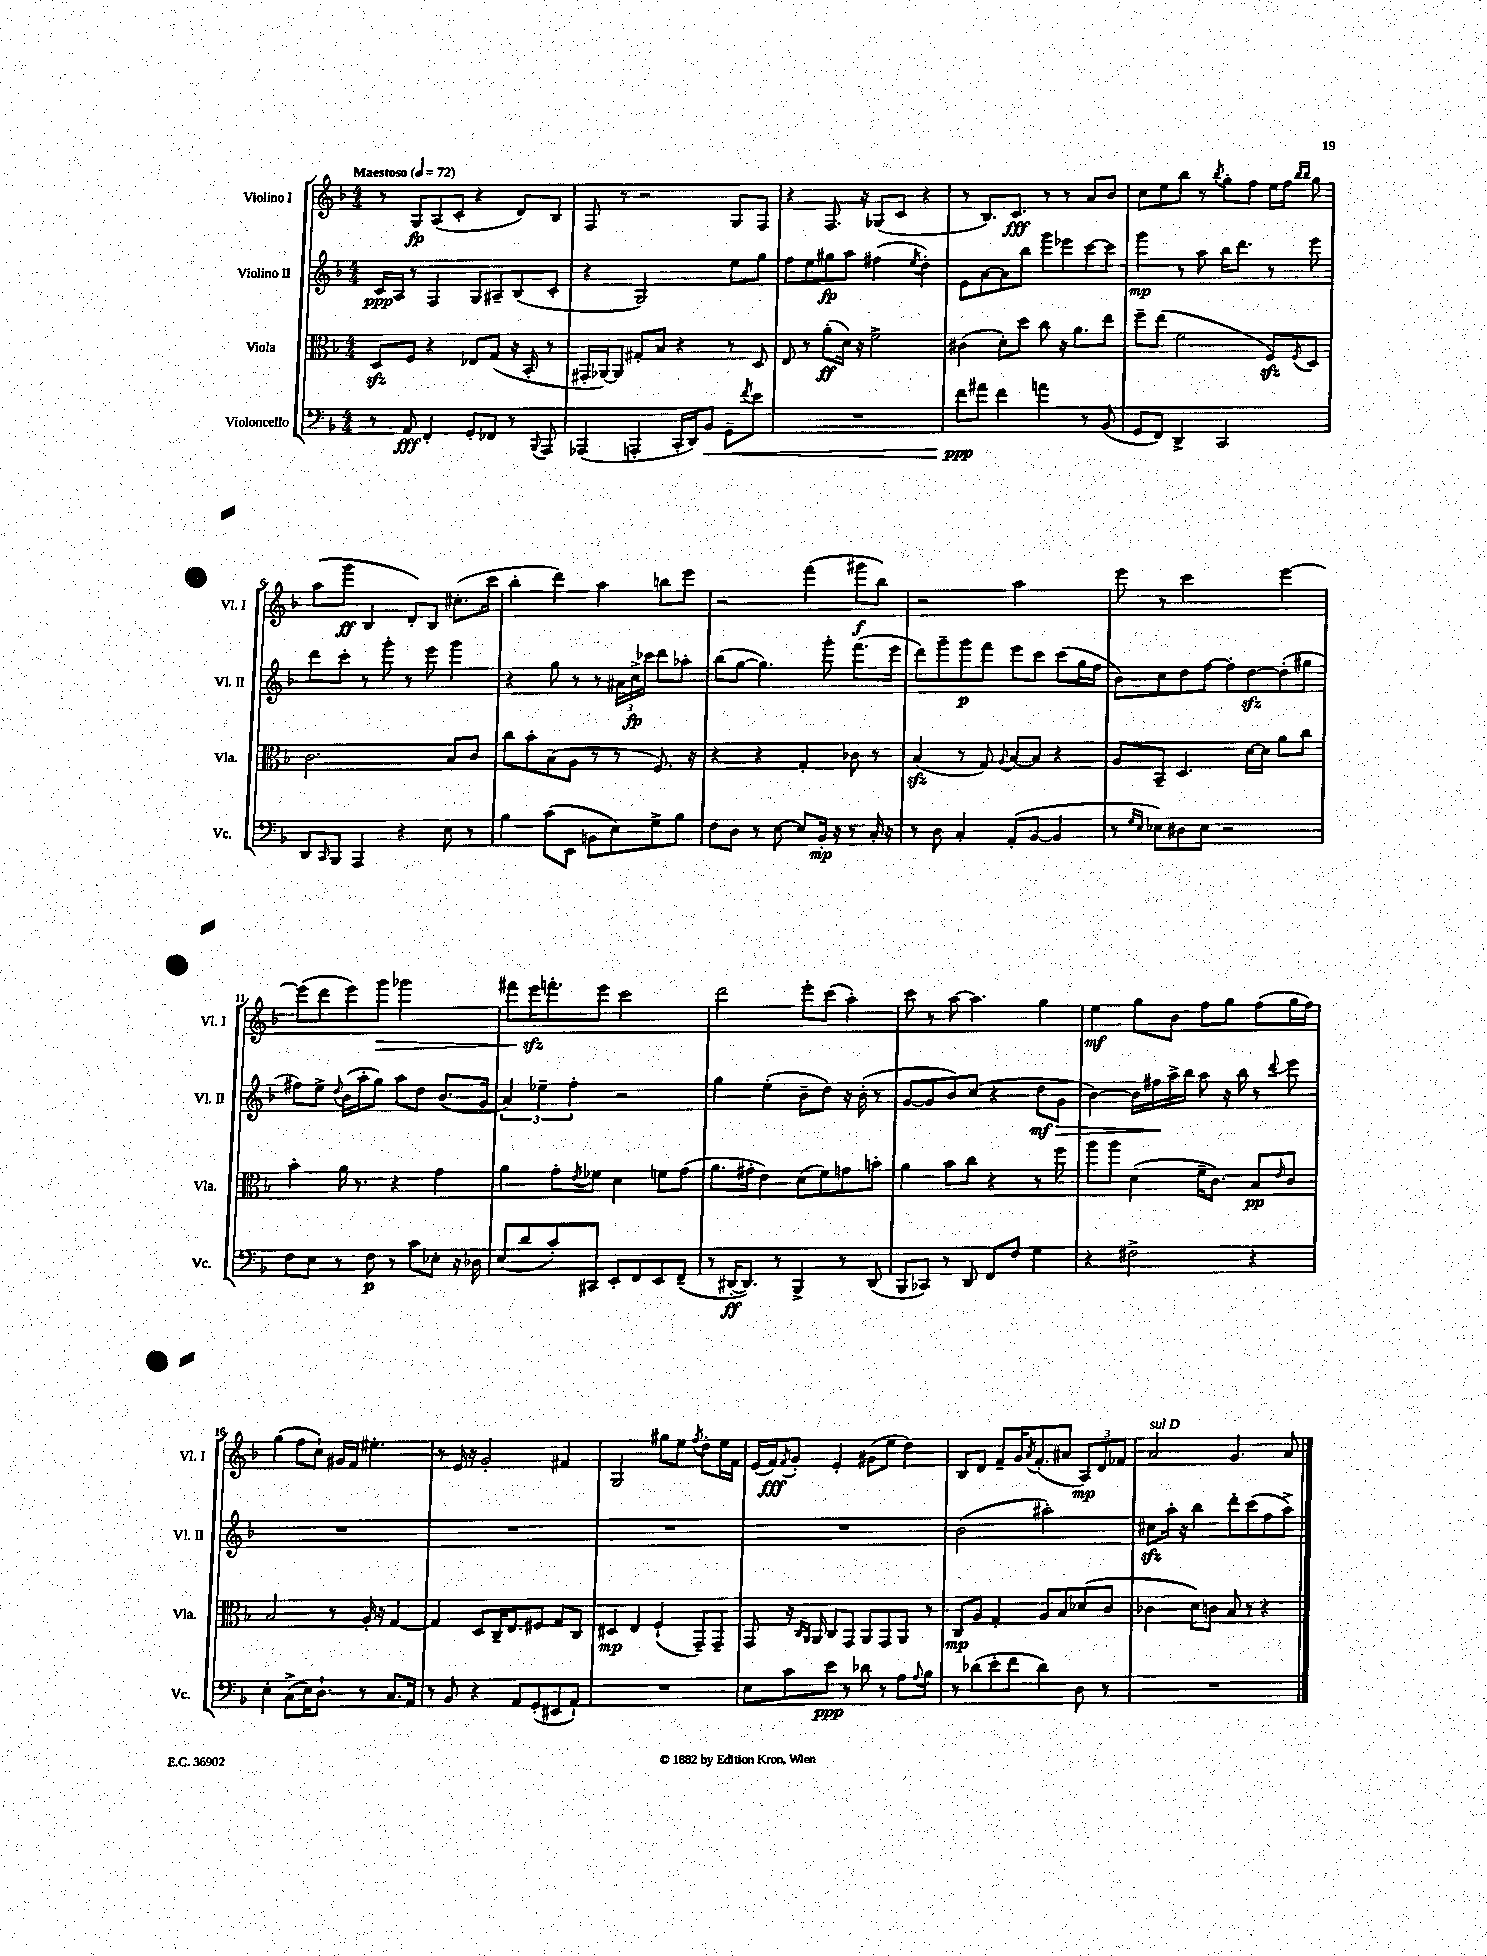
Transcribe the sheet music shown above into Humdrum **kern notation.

**kern	**dynam	**kern	**dynam	**kern	**dynam	**kern	**dynam
*part4	*part4	*part3	*part3	*part2	*part2	*part1	*part1
*staff4	*staff4	*staff3	*staff3	*staff2	*staff2	*staff1	*staff1
*I"Violoncello	*	*I"Viola	*	*I"Violino II	*	*I"Violino I	*
*I'Vc.	*	*I'Vla.	*	*I'Vl. II	*	*I'Vl. I	*
*clefF4	*	*clefC3	*	*clefG2	*	*clefG2	*
*k[b-]	*	*k[b-]	*	*k[b-]	*	*k[b-]	*
*M4/4	*	*M4/4	*	*M4/4	*	*M4/4	*
*MM72	*	*MM72	*	*MM72	*	*MM72	*
=1	=1	=1	=1	=1	=1	=1	=1
!	!	!	!	!	!	!LO:TX:a:B:t=Maestoso	!
8r	.	8Dzz/L	.	16c/LL	ppp	8r	.
.	.	.	.	16A/JJ	.	.	.
8AA/	fff	8F/J	.	8r	.	8G/L	fp
4FF'/	.	4r	.	4F/	.	(8A/	.
.	.	.	.	.	.	8c'/J	.
8GG'/L	.	8E-X/L	.	8G/L	.	4r	.
8FF-X/J	.	(8G/J	.	8A#X~/	.	.	.
8r	.	16r	.	(8B-/	.	8d/L)	.
.	.	16BB-'/	.	.	.	.	.
8qqBBB-/	.	.	.	.	.	.	.
8AAA/	.	8r	.	8c'/J	.	8B-/J	.
=2	=2	=2	=2	=2	=2	=2	=2
(4AAA-X/	.	16GG#X'/LL	.	4r	.	8F/	.
.	.	[16AA-X/J)	.	.	.	.	.
.	.	8AA-/J]	.	.	.	8r	.
4AAAn'/	.	8G#X'/L	.	2G/)	.	2r	.
.	.	8B-/J	.	.	.	.	.
16CC'/LL	.	4r	.	.	.	.	.
16DD/J)	.	.	.	.	.	.	.
!	!LO:HP:b	!	!	!	!	!	!
8BB-/J	<	.	.	.	.	.	.
8GG~\L	.	8r	.	8ee\L	.	8G/L	.
8qf/	.	.	.	.	.	.	.
8e\J	.	8D/	.	8gg\J	.	8F/J	.
=3	=3	=3	=3	=3	=3	=3	=3
1r	.	8E/	.	8ff\L	.	4r	.
.	.	8r	.	8ee\	.	.	.
.	.	(8a'\L	ff	8gg#X\	fp	8.F/	.
.	.	16d\Jk)	.	8aa\J	.	.	.
.	.	16r	.	.	.	16r	.
.	.	2f^\	.	(4ff#X\	.	(8G-X/L	.
.	.	.	.	.	.	8c/J	.
.	.	.	.	8qee/	.	.	.
.	.	.	.	4dd'\)	.	4r	.
=4	=4	=4	=4	=4	=4	=4	=4
8f\L	ppp	(4c#X\	.	8e\L	.	8r	.
8a#X\J	[	.	.	[8a\	.	8.B-/L)	.
4f\	.	8d'\L)	.	8a\]	.	.	.
.	.	.	.	.	.	8.c/J	fff
.	.	8dd\J	.	8bb-\J	.	.	.
4an\	.	8cc\	.	8ggg\L	.	8r	.
.	.	16r	.	8eee-X\	.	8r	.
.	.	8.a\L	.	.	.	.	.
8r	.	.	.	[8ccc\	.	8a/L	.
(8BB-/	.	8ee\J	.	8ccc\J]	.	8b-/J	.
=5	=5	=5	=5	=5	=5	=5	=5
8GG/L	.	8ff~\L	.	4ggg\	mp	8cc\L	.
8FF/J)	.	(8ee\J	.	.	.	8ee\	.
4DD^/	.	2f\	.	8r	.	8bb-\J	.
.	.	.	.	8aa\	.	8r	.
.	.	.	.	.	.	8qbb-/	.
2CC/	.	.	.	16bb-\KL	.	8gg'\L	.
.	.	.	.	8.ddd\J	.	.	.
.	.	.	.	.	.	8ff\J	.
.	.	8Fzz/L)	.	8r	.	16ee\LL	.
.	.	.	.	.	.	16ff\JJ	.
.	.	.	.	.	.	16qqbb-/LL	.
.	.	8qF/	.	.	.	16qqbb-/JJ	.
.	.	8D/J	.	8eee\	.	8gg\	.
!!LO:LB:g=z
=6	=6	=6	=6	=6	=6	=6	=6
8DD/L	.	2.c\	.	8ddd\L	.	(8aa\L	.
16qqCC/	.	.	.	.	.	.	.
8BBB-/J	.	.	.	8ccc'\J	.	8ggg\J	ff
4AAA/	.	.	.	8r	.	4B-/	.
.	.	.	.	8ggg'\	.	.	.
4r	.	.	.	8r	.	8d'/L)	.
.	.	.	.	8eee\	.	8B-/J	.
8E\	.	8B-/L	.	4ggg\	.	(8.cc#X'\L	.
8r	.	8c/J	.	.	.	.	.
.	.	.	.	.	.	16ccc\Jk	.
=7	=7	=7	=7	=7	=7	=7	=7
4B-\	.	8cc\L	.	4r	.	4bb-'\	.
.	.	8b-'\	.	.	.	.	.
(8c\L	.	(8B-\	.	8gg\	.	4ddd\)	.
8EE\J	.	8A\J	.	8r	.	.	.
8BBn\L	.	8r	.	8r	.	4aa\	.
8E\)	.	8r	.	24a#X\LL	.	.	.
.	.	.	.	24cc^\	fp	.	.
.	.	.	.	24ccc-X\JJ	.	.	.
8G^\	.	8.F/)	.	8ddd\L	.	8bbn\L	.
8B-\J	.	.	.	8aa-X'\J	.	8eee\J	.
.	.	16r	.	.	.	.	.
=8	=8	=8	=8	=8	=8	=8	=8
8F\L	.	4r	.	(8bb-\L	.	2r	.
8D\J	.	.	.	[8gg\J	.	.	.
8r	.	4r	.	4.gg\])	.	.	.
[8E\	.	.	.	.	.	.	.
8E/L]	.	4G'/	.	.	.	(4fff\	.
16BB-'/Jk	mp	.	.	8ggg'\	.	.	.
16r	.	.	.	.	.	.	.
8r	.	8c-X\	.	(8.fff\L	.	8ggg#X\L	f
16C'/	.	8r	.	.	.	8bb-\J)	.
16r	.	.	.	16eee\Jk	.	.	.
=9	=9	=9	=9	=9	=9	=9	=9
8r	.	(4B-zz/	.	8ddd\L)	.	2r	.
8D\	.	.	.	8ggg~\	.	.	.
4C'/	.	8r	.	8ggg\	p	.	.
.	.	8G/)	.	8fff\J	.	.	.
.	.	8qqA/	.	.	.	.	.
(8AA'/L	.	[8B-/L	.	8eee\L	.	2aa\	.
[8BB-/J	.	8B-/J]	.	8ccc\J	.	.	.
4BB-/]	.	4r	.	(8ccc\L	.	.	.
.	.	.	.	16gg\L	.	.	.
.	.	.	.	16ff\JJ	.	.	.
=10	=10	=10	=10	=10	=10	=10	=10
8r	.	8A/L	.	8b-\L)	.	8eee\	.
16qqG/LL	.	.	.	.	.	.	.
16qqE/JJ	.	.	.	.	.	.	.
8E-X\L)	.	8BB-~/J	.	8cc\	.	8r	.
8D#X\	.	4.D/	.	8dd\	.	2ccc\	.
8E-\J	.	.	.	[8ff\J	.	.	.
2r	.	.	.	8ff'\L]	.	.	.
.	.	[16d\LL	.	[8ddzz\	.	.	.
.	.	16d\JJ]	.	.	.	.	.
.	.	8a\L	.	(8dd'\]	.	[4eee\	.
.	.	8cc\J	.	8gg#X\J	.	.	.
!!LO:LB:g=z
=11	=11	=11	=11	=11	=11	=11	=11
8F\L	.	4b-'\	.	8ff#X\L)	.	(8eee\L]	.
8E\J	.	.	.	8ee^\J	.	8ddd\	.
.	.	.	.	8qqdd/	.	.	.
8r	.	16a\	.	(16b-\LL	.	8eee\)	.
.	.	8.r	.	16aa'\J	.	.	.
!	!	!	!	!	!	!	!LO:HP:b
8F\	p	.	.	8gg\J)	.	8ggg\J	>
8r	.	4r	.	8aa\L	.	2ggg-X\	.
8c\L	.	.	.	8dd\J	.	.	.
8E-X'\J	.	4g\	.	(8.b-/L	.	.	.
16r	.	.	.	.	.	.	.
16D-X\	.	.	.	16g/Jk	.	.	.
=12	=12	=12	=12	=12	=12	=12	=12
(8E/L	.	4a\	.	6a/)	.	8fff#X\L	.
8d/	.	.	.	.	.	16eeezz\K	.
.	.	.	.	6ee-X~\	.	.	.
.	.	.	.	.	.	8.fffn'\	]
8c'/)	.	8g'\L	.	.	.	.	.
.	.	.	.	6ff'\	.	.	.
.	.	8qe/	.	.	.	.	.
8CC#X/J	.	8f-X\J	.	.	.	8eee\J	.
8EE'/L	.	4d\	.	2r	.	2ccc\	.
8FF/	.	.	.	.	.	.	.
8EE/	.	8fn\L	.	.	.	.	.
(8FF~/J	.	(8g\J	.	.	.	.	.
=13	=13	=13	=13	=13	=13	=13	=13
8r	.	8.a\L	.	4gg\	.	2ddd\	.
[16DD#X'/KL	ff	.	.	.	.	.	.
8.DD#/J])	.	16g#X'\Jk	.	.	.	.	.
.	.	4e\)	.	(4ee'\	.	.	.
8r	.	.	.	.	.	.	.
4BBB-^/	.	(8d\L	.	8b-~\L	.	8eee'\L	.
.	.	8f\)	.	8dd\J)	.	(8ccc\J	.
8r	.	8gn\	.	16r	.	4aa'\)	.
.	.	.	.	(16b-'\	.	.	.
(8DD#/	.	8bn'\J	.	8r	.	.	.
=14	=14	=14	=14	=14	=14	=14	=14
8BBB-/L	.	4a\	.	[8g/L	.	8ccc\	.
8CC-X/J)	.	.	.	8g/]	.	8r	.
8r	.	8b-\L	.	8b-/)	.	[8aa\	.
8DD/	.	8cc\J	.	(8cc/J	.	4.aa\]	.
8FF/L	.	4r	.	4r	.	.	.
8F/J	.	.	.	.	.	.	.
!	!	!	!	!	!LO:HP:b	!	!
4G\	.	8r	.	8dd\L	> mf	4gg\	.
.	.	8ff\	.	8g\J	.	.	.
=15	=15	=15	=15	=15	=15	=15	=15
4r	.	8aa\L	.	[4b-\)	.	4ee\	mf
.	.	8aa\J	.	.	.	.	.
2F#X^\	.	(4d\	.	16b-\LL]	.	8gg\L	.
.	.	.	.	16ff#X\	.	.	.
.	.	.	.	16aa^\	]	8b-\J	.
.	.	.	.	16bb-\JJ	.	.	.
.	.	16f~\KL	.	8aa\	.	8ff\L	.
.	.	8.c\J)	.	.	.	.	.
.	.	.	.	16r	.	8gg\J	.
.	.	.	.	16bb-\	.	.	.
4r	.	8B-/L	pp	8r	.	(8ff\L	.
.	.	16qqe/	.	8qqddd/	.	.	.
.	.	8c/J	.	8eee\	.	16gg\L	.
.	.	.	.	.	.	16ff\JJ)	.
!!LO:LB:g=z
=16	=16	=16	=16	=16	=16	=16	=16
4E'\	.	2B-/	.	1r	.	(4gg\	.
(8C^\L	.	.	.	.	.	8ff\L	.
16E\K)	.	.	.	.	.	8cc`\J)	.
8.D`\J	.	.	.	.	.	.	.
.	.	8r	.	.	.	16g#X/LL	.
.	.	.	.	.	.	16f/JJ	.
8r	.	16A'/	.	.	.	4.ee#X'\	.
.	.	16r	.	.	.	.	.
8.C/L	.	[4G/	.	.	.	.	.
16AA/Jk	.	.	.	.	.	.	.
=17	=17	=17	=17	=17	=17	=17	=17
8r	.	4G/]	.	1r	.	8r	.
8BB-/	.	.	.	.	.	16e/	.
.	.	.	.	.	.	16r	.
4r	.	8D/L	.	.	.	2g'/	.
.	.	16C~/K	.	.	.	.	.
.	.	8.E/	.	.	.	.	.
8AA/L	.	.	.	.	.	.	.
(8GG'/	.	8F#X/J	.	.	.	.	.
8EE#X/	.	8G/L	.	.	.	4f#X/	.
8AA`/J)	.	8C/J	.	.	.	.	.
=18	=18	=18	=18	=18	=18	=18	=18
1r	.	4D#X/	mp	1r	.	2G/	.
.	.	4E/	.	.	.	.	.
.	.	(4F`/	.	.	.	8gg#X\L	.
.	.	.	.	.	.	8ee\J	.
.	.	.	.	.	.	8qff/	.
.	.	8GG~/L)	.	.	.	8dd'\L	.
.	.	8GG~/J	.	.	.	16ee\L	.
.	.	.	.	.	.	16f\JJ	.
=19	=19	=19	=19	=19	=19	=19	=19
8E\L	.	8GG/	.	1r	.	(16e/LL	.
.	.	.	.	.	.	16f/J)	fff
.	.	.	.	.	.	8qf/	.
8c\	.	16r	.	.	.	8g'/J	.
.	.	16qqC/LL	.	.	.	.	.
.	.	16qqAA/JJ	.	.	.	.	.
.	.	16AA/	.	.	.	.	.
8e\J	ppp	8C/L	.	.	.	4e'/	.
8r	.	8GG/J	.	.	.	.	.
8d-X\	.	8AA/L	.	.	.	(8g#X\L	.
8r	.	8GG/	.	.	.	8ee\J	.
8A\L	.	8AA/J	.	.	.	4dd\)	.
8qqA/	.	.	.	.	.	.	.
8B-\J	.	8r	.	.	.	.	.
=20	=20	=20	=20	=20	=20	=20	=20
8r	.	8C/L	mp	(2b-\	.	8B-/L	.
(8d-X\L	.	8A/J	.	.	.	8d/J	.
8e'\	.	4G'/	.	.	.	8f~/L	.
8f\J	.	.	.	.	.	16g/K	.
.	.	.	.	.	.	8qa/	.
.	.	.	.	.	.	(8.f'/	.
4d-\)	.	8A/L	.	2aa#X'\)	.	.	.
.	.	8B-/	.	.	.	8a#X/J	.
8D\	.	(8d-X/	.	.	.	12A/L)	mp
.	.	.	.	.	.	12d/	.
8r	.	8c/J	.	.	.	.	.
.	.	.	.	.	.	12f-X/J	.
=21	=21	=21	=21	=21	=21	=21	=21
!	!	!	!	!	!	!LO:TX:a:i:t=sul D	!
1r	.	4c-X\	.	8cc#Xzz\L	.	2a/	.
.	.	.	.	16aa'\Jk	.	.	.
.	.	.	.	16r	.	.	.
.	.	8d\L)	.	4bb-\	.	.	.
.	.	8cn\J	.	.	.	.	.
.	.	8B-/	.	8ddd'\L	.	4.g/	.
.	.	8r	.	(8ccc\	.	.	.
.	.	4r	.	8ff\	.	.	.
.	.	.	.	8aa^\J)	.	8a/	.
==	==	==	==	==	==	==	==
*-	*-	*-	*-	*-	*-	*-	*-
